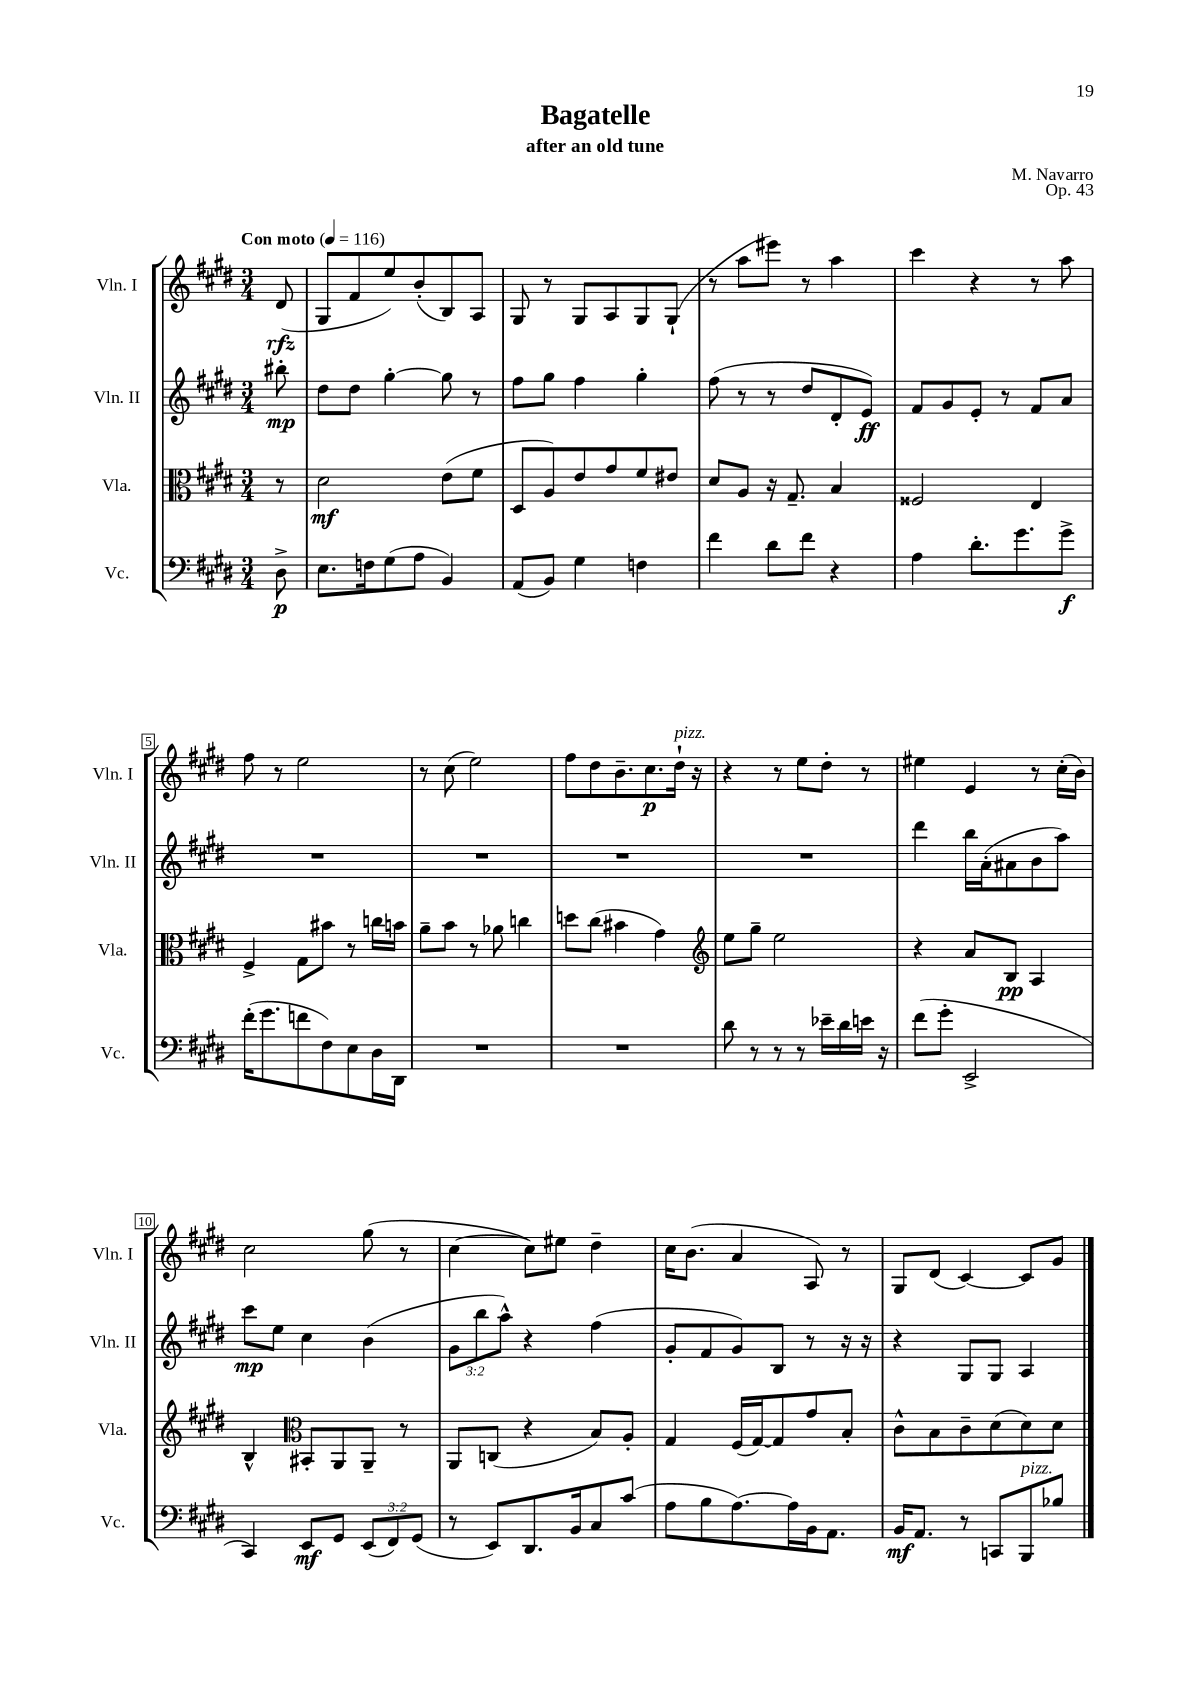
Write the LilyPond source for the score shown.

\header { title = "Bagatelle" composer = "M. Navarro" subtitle = "after an old tune" opus = "Op. 43" }
<<
\new StaffGroup <<
\new Staff = "s0" \with { instrumentName = "Vln. I" shortInstrumentName = "Vln. I" } {
    \clef treble \key e \major \numericTimeSignature \time 3/4 \partial 8 \tempo "Con moto" 4 = 116
    \autoBeamOff dis'8\rfz( |
    gis8[ fis'8 e''8) b'8-.( b8) a8] |
    gis8 r8 gis8[ a8 gis8 gis8]-!( |
    r8 a''8[ eis'''8]) r8 a''4 |
    cis'''4 r4 r8 a''8 |
    fis''8 r8 e''2 |
    r8 cis''8( e''2) |
    fis''8[ dis''8 b'8.-- cis''8.\p dis''16]-!^\markup { \italic "pizz." } r16 |
    r4 r8 e''8[ dis''8]-. r8 |
    eis''4 e'4 r8 cis''16[-.( b'16]) |
    cis''2 gis''8( r8 |
    cis''4~ cis''8[) eis''8] dis''4-- |
    cis''16[ b'8.]( a'4 a8) r8 |
    gis8[ dis'8]( cis'4~) cis'8[ gis'8] \bar "|." |
}
\new Staff = "s1" \with { instrumentName = "Vln. II" shortInstrumentName = "Vln. II" } {
    \clef treble \key e \major \numericTimeSignature \time 3/4 \override Staff.TupletNumber.text = #tuplet-number::calc-fraction-text \partial 8
    \autoBeamOff bis''8-.\mp |
    dis''8[ dis''8] gis''4~-. gis''8 r8 |
    fis''8[ gis''8] fis''4 gis''4-. |
    fis''8( r8 r8 dis''8[ dis'8-. e'8]\ff) |
    fis'8[ gis'8 e'8]-. r8 fis'8[ a'8] |
    R2. |
    R2. |
    R2. |
    R2. |
    dis'''4 b''16[ a'16-.( ais'8 b'8 a''8]) |
    cis'''8[\mp e''8] cis''4 b'4( |
    \tuplet 3/2 { gis'8[ b''8 a''8]-^) } r4 fis''4( |
    gis'8[-. fis'8 gis'8) b8] r8 r16 r16 |
    r4 gis8[ gis8] a4 \bar "|." |
}
\new Staff = "s2" \with { instrumentName = "Vla." shortInstrumentName = "Vla." } {
    \clef alto \key e \major \numericTimeSignature \time 3/4 \partial 8
    \autoBeamOff r8 |
    dis'2\mf e'8[( fis'8] |
    dis8[ a8) e'8 gis'8 fis'8 eis'8] |
    dis'8[ a8] r16 gis8.-- b4 |
    fisis2 e4 |
    fis4-> gis8[ bis'8] r8 c''16[ b'16] |
    a'8[-- b'8] r8 aes'8 c''4 |
    d''8[ cis''8]( bis'4 gis'4) |
    \clef treble e''8[ gis''8]-- e''2 |
    r4 a'8[ b8]\pp a4 |
    b4-^ \clef alto bis,8[-. a,8 a,8]-- r8 |
    a,8[ c8]( r4 b8[) a8]-. |
    gis4 fis16[( gis16~) gis8 gis'8 b8]-. |
    cis'8[-^ b8 cis'8-- dis'8( dis'8) dis'8] \bar "|." |
}
\new Staff = "s3" \with { instrumentName = "Vc." shortInstrumentName = "Vc." } {
    \clef bass \key e \major \numericTimeSignature \time 3/4 \override Staff.TupletNumber.text = #tuplet-number::calc-fraction-text \partial 8
    \autoBeamOff dis8->\p |
    e8.[ f16 gis8( a8] b,4) |
    a,8[( b,8]) gis4 f4 |
    fis'4 dis'8[ fis'8] r4 |
    a4 dis'8.[-. gis'8. gis'8]->\f |
    fis'16[-.( gis'8. f'8 fis8) e8 dis16 dis,16] |
    R2. |
    R2. |
    dis'8 r8 r8 r8 ees'16[-- dis'16 e'16] r16 |
    fis'8[( gis'8]-. e,2-> |
    cis,4) e,8[\mf gis,8] \tuplet 3/2 { e,8[( fis,8) gis,8]( } |
    r8 e,8[) dis,8. b,16 cis8 cis'8]( |
    a8[ b8 a8.~) a16 b,16 a,8.] |
    b,16[\mf a,8.] r8 c,8[ b,,8^\markup { \italic "pizz." } bes8] \bar "|." |
}
>>
>>
\layout { \context { \Score \override BarNumber.stencil = #(make-stencil-boxer 0.1 0.3 ly:text-interface::print) } }
